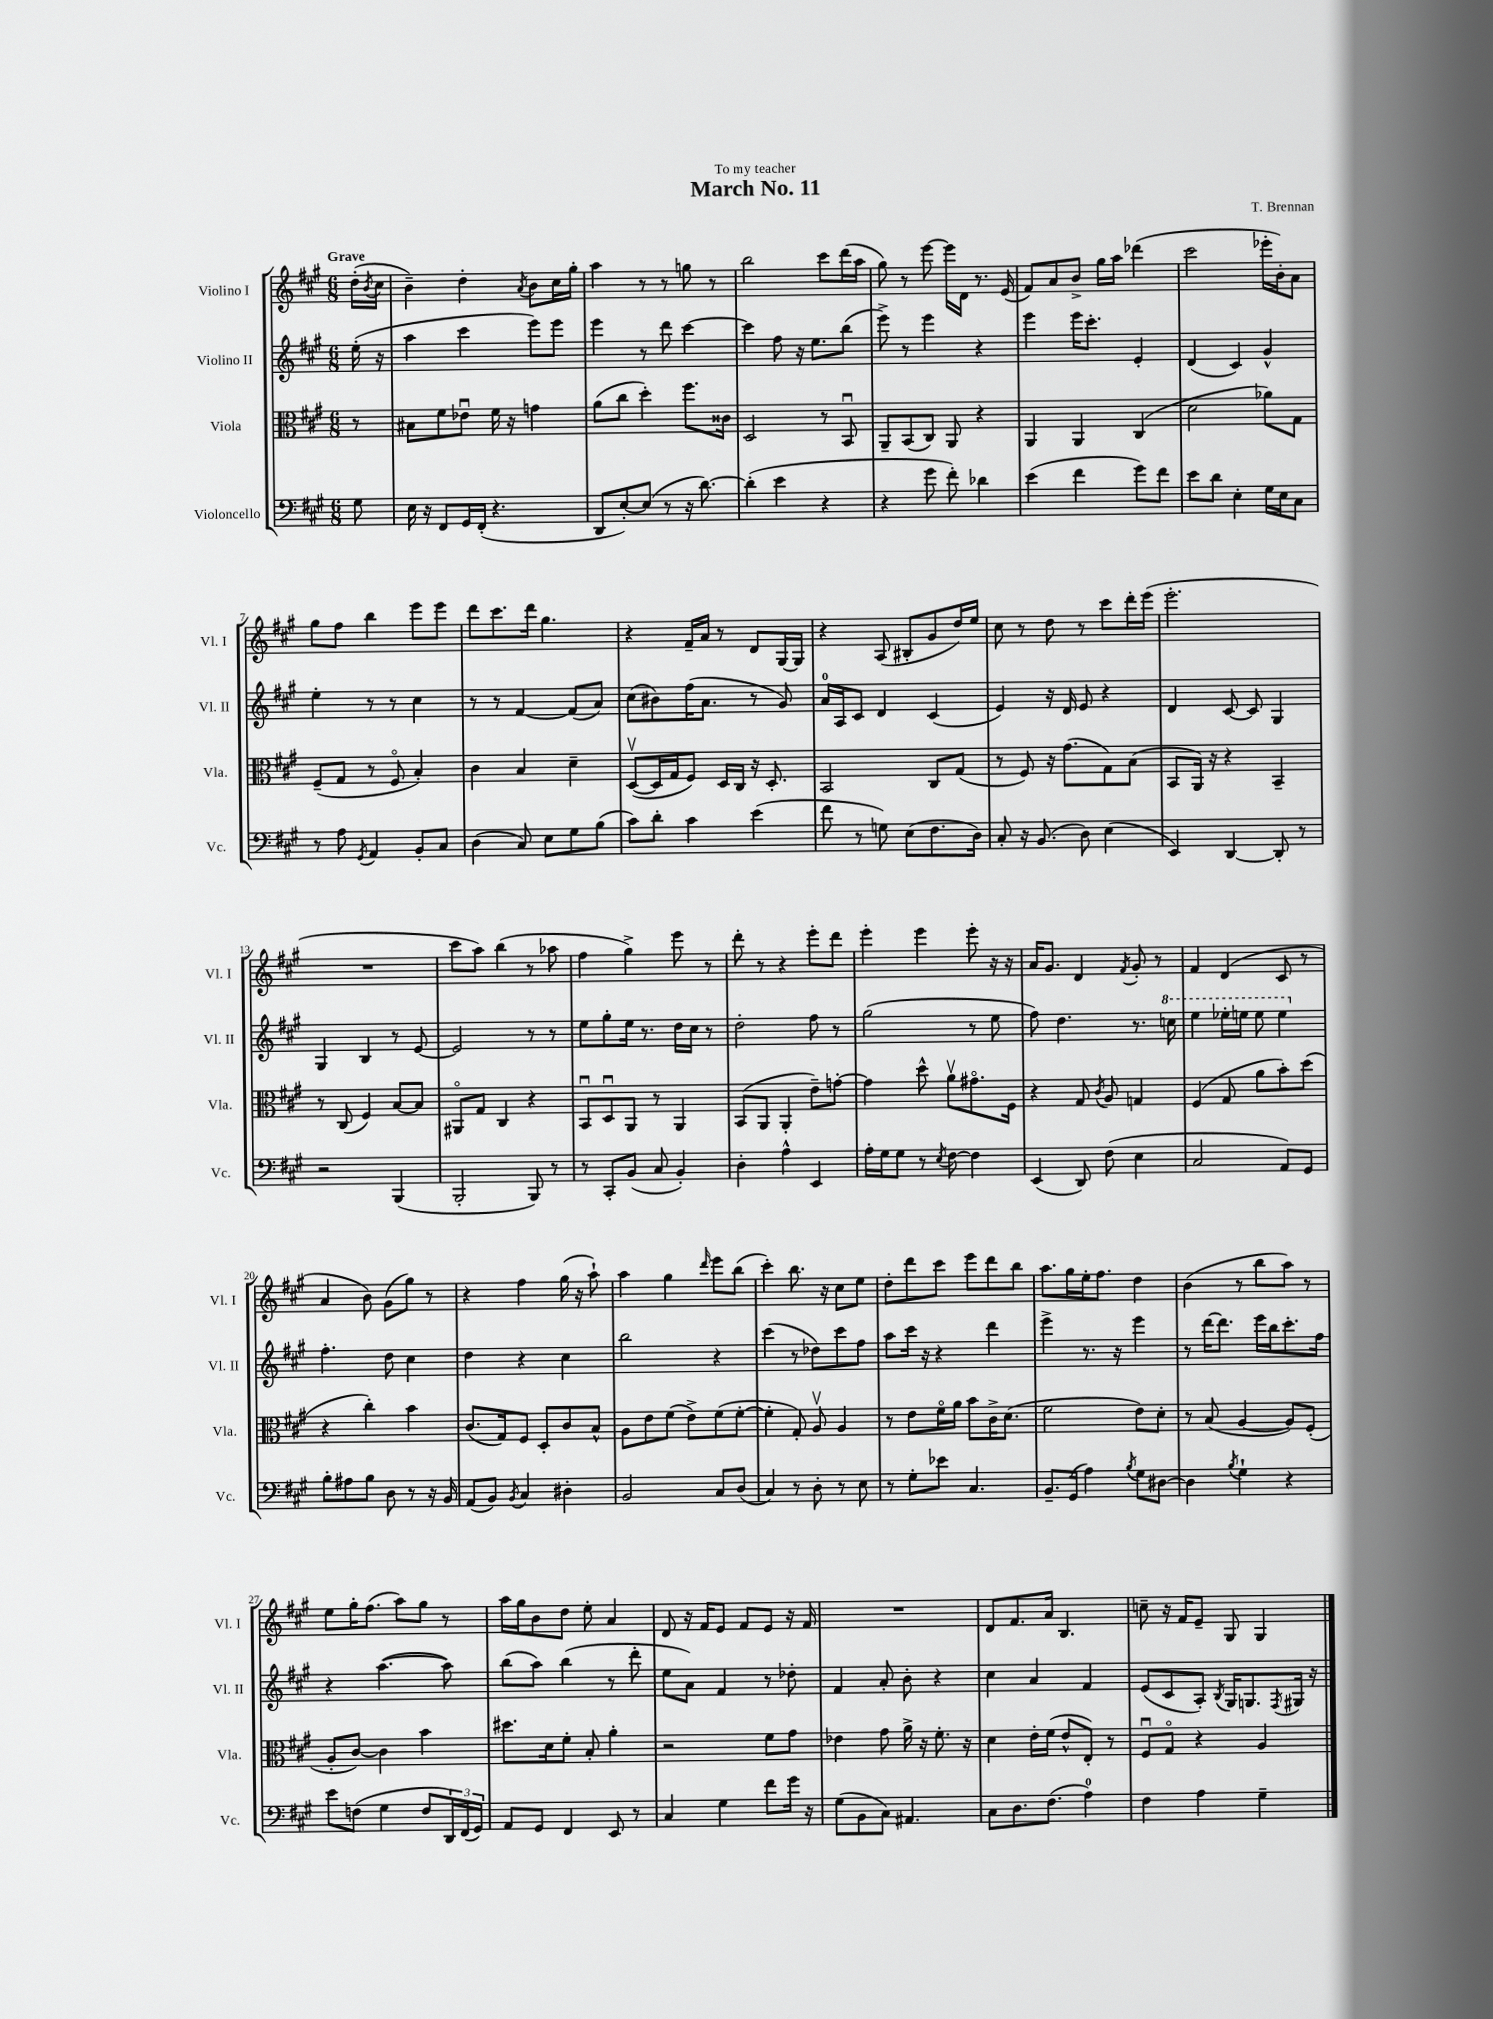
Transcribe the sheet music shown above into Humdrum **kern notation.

**kern	**kern	**kern	**kern
*part4	*part3	*part2	*part1
*staff4	*staff3	*staff2	*staff1
*I"Violoncello	*I"Viola	*I"Violino II	*I"Violino I
*I'Vc.	*I'Vla.	*I'Vl. II	*I'Vl. I
*clefF4	*clefC3	*clefG2	*clefG2
*k[f#c#g#]	*k[f#c#g#]	*k[f#c#g#]	*k[f#c#g#]
*M6/8	*M6/8	*M6/8	*M6/8
=	=	=	=
!	!	!	!LO:TX:a:B:t=Grave
8G#\	8r	(16ee'\	(16dd'\LL
.	.	.	8qb/
.	.	16r	16cc#\JJ
=1	=1	=1	=1
16E\	8B#X\L	4aa\	4b~\)
16r	.	.	.
8FF#/L	8f#\	.	.
16GG#/L	8e-Xu\J	4ccc#\	4dd'\
(16FF#'/JJ	.	.	.
4.r	16f#\	.	.
.	16r	.	.
.	.	.	8qa/
.	4gn\	8eee\L)	8b\L
.	.	8eee\J	16cc#\L
.	.	.	16gg#'\JJ
=2	=2	=2	=2
8DD/L	(8a\L	4eee\	4aa\
[8E'/)	8cc#\J	.	.
(8E/J]	4dd'\)	8r	8r
8r	.	8ddd\	8r
16r	8.ff#\L	[4ccc#\	8ggn\
[8.d\)	.	.	.
.	.	.	8r
.	16c##X\Jk	.	.
=3	=3	=3	=3
(4d'\]	2D/	4ccc#\]	2bb\
4e\	.	8ff#\	.
.	.	16r	.
.	.	8.ee\L	.
4r	8r	.	8ccc#\L
.	8BBu/	(8bb\J	(16ddd\L
.	.	.	16aa\JJ
=4	=4	=4	=4
4r	8AA~/L	8eee^\)	8gg#\)
.	(8BB/	8r	8r
8g#\	8C#/J)	4eee\	[8eee\
8f#'\)	8AA/	.	16eee\LL]
.	.	.	16d\JJ
4d-X\	4r	4r	8.r
.	.	.	(16e/
=5	=5	=5	=5
(4e\	4AA/	4eee\	8f#/L)
.	.	.	8a/
4f#\	4AA/	16eee\KL	8b^/J
.	.	8.ccc#'\J	.
.	.	.	16gg#\LL
.	.	.	16aa\JJ
8g#\L)	(4C#/	4e'/	(4ddd-X\
8f#\J	.	.	.
=6	=6	=6	=6
8e\L	2d\	(4d/	2ccc#\
8d\J	.	.	.
4E'\	.	4c#/)	.
16G#\LL	8a-X\L)	4g#^^/	16eee-X'\LL
16E\J	.	.	16b'\J)
8C#\J	8G#\J	.	8a\J
!!LO:LB:g=z
=7	=7	=7	=7
8r	(8F#~/L	4ee'\	8gg#\L
8A\	8G#/J	.	8ff#\J
8qGG#/	.	.	.
4AA/	8r	8r	4bb\
.	8F#/	8r	.
8BB'/L	4B'/)	4cc#\	8eee\L
8C#/J	.	.	8eee\J
=8	=8	=8	=8
(4D\	4c#\	8r	8ddd\L
.	.	8r	8.ccc#\
8C#/)	4B/	[4f#/	.
.	.	.	16ddd\Jk
8E\L	.	.	4.gg#\
8G#\	4d~\	(8f#/L]	.
(8B\J	.	8a/J)	.
=9	=9	=9	=9
8c#\L)	([8Dv/L	(8cc#\L	4r
8d'\J	16D/L]	8b#X\)	.
.	16G#/J	.	.
4c#\	8F#/J)	(16ff#\K	16f#~/LL
.	.	8.a\J	16a/JJ
.	16D/LL	.	8r
.	16C#/JJ	.	.
(4e\	16r	8r	8d/L
.	8.D'/	.	.
.	.	8g#/)	[16G#/L
.	.	.	16G#/JJ]
=10	=10	=10	=10
8f#\	2BB/	16a/LL	4r
.	.	16A/J	.
8r	.	8c#/J	.
8Gn\)	.	4d/	(8A/
(8E\L	.	.	8B#X'/L
8.F#\	8C#/L	(4c#/	8g#/
.	(8G#/J	.	16dd/L)
16D\Jk)	.	.	16ee/JJ
=11	=11	=11	=11
8C#'/	8r	4e/)	8cc#\
16r	8F#/)	.	8r
(8.BB/	.	.	.
.	16r	16r	8dd\
.	(8.g#\L	16d/	.
8D\)	.	8e/	8r
(4E\	8G#\)	4r	8ccc#\L
.	(8B\J	.	16ddd'\L
.	.	.	(16eee\JJ
=12	=12	=12	=12
4EE/)	8BB/L	4d/	2.eee'\
.	16AA/Jk)	.	.
.	16r	.	.
[4DD/	4r	[8c#/	.
.	.	8c#/]	.
8DD'/]	4BB~/	4G#/	.
8r	.	.	.
!!LO:LB:g=z
=13	=13	=13	=13
2r	8r	4G#/	2.r
.	(8C#/	.	.
.	4F#/)	4B/	.
(4BBB/	[8B/L	8r	.
.	8B/J]	[8e/	.
=14	=14	=14	=14
2BBB'/	8AA#X/L	2e/]	8ccc#\L
.	8G#/J	.	8aa\J)
.	4C#/	.	(4bb\
8BBB/)	4r	8r	8r
8r	.	8r	8aa-X\
=15	=15	=15	=15
8r	8BBu/L	8ee\L	4ff#\
8CC#'/L	8Du/	8gg#'\	.
(8BB/J	8AA/J	16ee\Jk	4gg#^\)
.	.	8.r	.
8C#/	8r	.	.
4BB'/)	4AA/	16dd\LL	8eee\
.	.	16cc#\JJ	.
.	.	8r	8r
=16	=16	=16	=16
4D'\	(8BB/L	2dd'\	8ddd'\
.	8AA/J	.	8r
4A^^\	4AA'/	.	4r
4EE/	8e~\L)	8ff#\	8eee'\L
.	[8gn'\J	8r	8ddd\J
=17	=17	=17	=17
16A'\LL	4g\]	(2gg#\	4eee'\
16G#\J	.	.	.
8G#\J	.	.	.
8r	8dd^^\	.	4eee\
8qE/	.	.	.
[8F#\	8av\L	.	.
4F#\]	8.g#X\	8r	8eee'\
.	.	8ee\	16r
.	16F#\Jk	.	16r
=18	=18	=18	=18
(4EE/	4r	8ff#\)	16a/KL
.	.	.	8.g#/J
.	.	4.dd\	.
8DD/)	8G#/	.	4d/
.	8qc#/	.	.
(8F#\	8A/	.	.
.	.	.	8qf#/
4E\	4Gn/	8.r	8g#'/
.	.	.	8r
*	*	*8va	*
.	.	16cccn\	.
=19	=19	=19	=19
2C#/	(4F#/	4eee\	4f#/
.	8G#/	16eee-X'\LL	(4d/
.	.	16eeen\JJ	.
.	8a\L	8eee\	.
8AA/L)	8b'\)	4eee\	8c#/
8GG#/J	(8dd\J	.	8r
!!LO:LB:g=z
=20	=20	=20	=20
*	*	*X8va	*
8B'\L	4r	4.ff#'\	4a/
8A#X\	.	.	.
8B\J	4cc#'\)	.	8b\)
8D\	.	8dd\	(8g#\L
8r	4b\	4cc#\	8gg#\J)
16r	.	.	8r
16BB/	.	.	.
=21	=21	=21	=21
(8AA/L	(8.c#/L	4dd\	4r
8BB/J)	.	.	.
.	16G#/k)	.	.
8qBB/	.	.	.
4C#/	8F#/J	4r	4ff#\
.	8D'/L	.	.
4D#X'\	8c#/	4cc#\	(16gg#\
.	.	.	16r
.	8B^^/J	.	8aa`\)
=22	=22	=22	=22
2BB/	8A\L	2bb\	4aa\
.	8e\	.	.
.	(8f#\J	.	4gg#\
.	8e^\L)	.	.
.	.	.	16qqddd/
8C#/L	(8f#\	4r	8eee\L
(8D/J	[8f#'\J	.	(8bb\J
=23	=23	=23	=23
4C#/)	4f#'\]	(4ccc#\	4ccc#'\)
8r	8G#'/)	8r	8.bb\
8D'\	8Av/	8dd-X\L)	.
.	.	.	16r
8r	4A/	8ccc#\	8cc#\L
8E\	.	8ff#\J	8ee\J
=24	=24	=24	=24
8r	8r	8aa\L	8dd'\L
8G#'\L	8e\L	16ccc#\Jk	8ddd\
.	.	16r	.
8e-X\J	16f#\L	4r	8ccc#\J
.	16a\JJ	.	.
4.C#/	8b\L	.	8eee\L
.	16c#^\K	4ddd\	8ddd\
.	(8.d\J	.	.
.	.	.	8bb\J
=25	=25	=25	=25
8.BB~/L	2f#\	4eee^\	8.aa\L
(16GG#/Jk	.	.	16gg#\L
4A\)	.	8.r	16ee'\J
.	.	.	8.ff#\J
.	.	16r	.
8qB/	.	.	.
8G#\L	8e\L)	4eee\	4dd\
[8D#X\J	8d'\J	.	.
=26	=26	=26	=26
4D#\]	8r	8r	(4b\
.	(8B/	[16ddd\KL	.
.	.	8.ddd\J]	.
8qB/	.	.	.
4G#`\	[4A/	.	8r
.	.	16eee\LL	8bb\L
.	.	16bb\J	.
4r	8A/L])	8.ccc#'\	8aa\J)
.	(8F#'/J	.	8r
.	.	16ff#\Jk	.
!!LO:LB:g=z
=27	=27	=27	=27
8e\L	8A'/L	4r	8ee\L
(8Fn\J	[8c#/J)	.	16gg#'\K
.	.	.	(8.ff#\J
4G#\	4c#\]	([4.aa\	.
.	.	.	8aa\L)
8F/L	4b\	.	8gg#\J
24DD/L)	.	8aa\])	8r
(24FF#/	.	.	.
24GG#/JJ)	.	.	.
=28	=28	=28	=28
8AA/L	8.dd#X\L	(8bb\L	16aa\LL
.	.	.	16gg#\J
8GG#/J	.	8aa\J)	8b\
.	16d\k	.	.
4FF#/	8f#'\J	(4bb\	8dd\J
.	8B'/	.	8ee'\
8EE/	4a'\	8r	4a/
8r	.	8ddd'\	.
=29	=29	=29	=29
4C#/	2r	8ee\L	8d/
.	.	8a\J)	16r
.	.	.	16f#/KL
4G#\	.	4f#/	8e/J
.	.	.	8f#/L
8f#\L	8f#\L	8r	8e/J
16g#\Jk	8g#\J	8dd-X'\	16r
16r	.	.	16f#/
=30	=30	=30	=30
(8G#\L	4e-X\	4f#/	2.r
8BB\	.	.	.
8C#\J)	8g#\	8a'/	.
4.AA#X/	16a^\	8b'\	.
.	16r	.	.
.	8.f#'\	4r	.
.	16r	.	.
=31	=31	=31	=31
8C#\L	4d\	4cc#\	8d/L
8.D\	.	.	8.f#/
.	16e'\LL	4a/	.
(8.F#\J	(16f#\JJ	.	16a/Jk
.	8e^^/L	.	4.B/
4A\)	8E'/J)	4f#/	.
.	8r	.	.
=32	=32	=32	=32
4F#\	8F#u/L	(8e/L	8ccn~\
.	8G#/J	8c#/	16r
.	.	.	16f#/KL
4A\	4r	8A'/J)	8e~/J
.	.	8qB/	.
.	.	16G#/KL	8G#/
.	.	8.Gn/	.
4G#~\	4A/	.	4G#/
.	.	8qF#/	.
.	.	16G#X/Jk	.
.	.	16r	.
==	==	==	==
*-	*-	*-	*-
